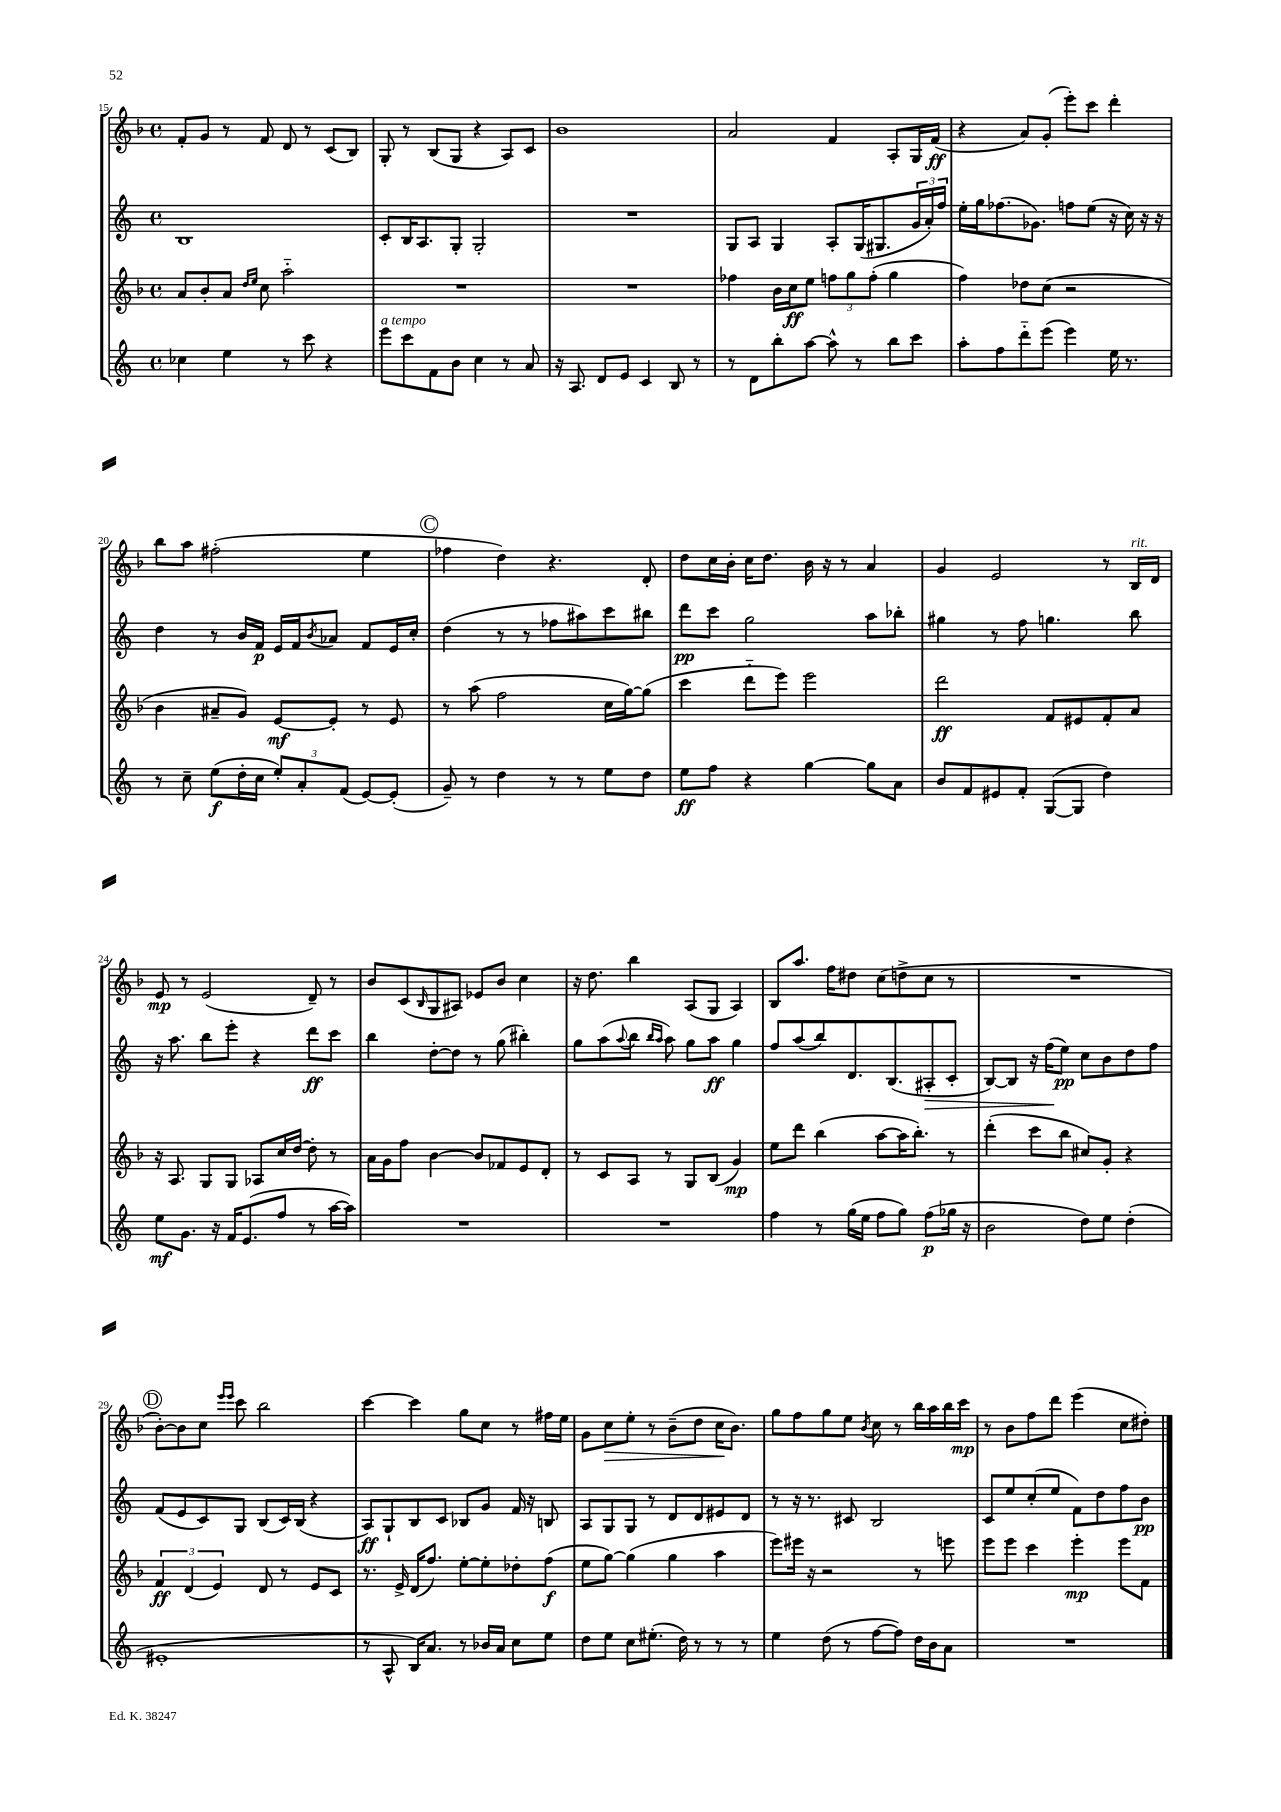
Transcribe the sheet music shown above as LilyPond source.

<<
\new StaffGroup <<
\new Staff = "s0" {
    \clef treble \key f \major \defaultTimeSignature \time 4/4
    f'8-. g'8 r8 f'8 d'8 r8 c'8( bes8) |
    g8-. r8 bes8( g8 r4 a8) c'8 |
    bes'1 |
    a'2 f'4 a8-. g16 f'16\ff( |
    r4 a'8) g'8-.( e'''8-.) c'''8 d'''4-. |
    bes''8 a''8 fis''2-.( e''4 |
    \mark \markup { \circle "C" } fes''4 d''4) r4. d'8-. |
    d''8 c''16 bes'16-. c''16 d''8. bes'16 r16 r8 a'4 |
    g'4 e'2 r8 bes16^\markup { \italic "rit." } d'16 |
    e'8\mp r8 e'2( d'8--) r8 |
    bes'8 c'8( \grace { bes16 } g8 ais8) ees'8 bes'8 c''4 |
    r16 d''8. bes''4 a8( g8 a4) |
    bes8 a''8. f''16 dis''8 c''8( d''8-> c''8 r8 |
    R1 |
    \mark \markup { \circle "D" } bes'8~-.) bes'8 c''8 \grace { e'''16 e'''16 } c'''8 bes''2 |
    c'''4~ c'''4 g''8 c''8 r8 fis''16 e''16 |
    g'8 c''8\> e''8-. r8 bes'8--( d''8 c''16\! bes'8.) |
    g''8 f''8 g''8 e''8 \acciaccatura { bes'8 } c''8 r8 bes''16 a''16 bes''16 c'''16\mp |
    r8 bes'8 f''8 d'''8 e'''4( c''8 dis''8-.) \bar "|." |
}
\new Staff = "s1" {
    \clef treble \key c \major \defaultTimeSignature \time 4/4
    b1 |
    c'8-. b16 a8. g8-. g2-. |
    R1 |
    g8 a8 g4 a8-. g16( gis8. \tuplet 3/2 { g'16 a'16-.) f''16 } |
    e''16-. g''16 fes''8.( ges'8.) f''8 e''8( r16 c''16) r16 r16 |
    d''4 r8 b'16 f'16\p e'16 f'16 \acciaccatura { b'8 } aes'8 f'8 e'16 c''16-. |
    \mark \markup { \circle "C" } d''4( r8 r8 fes''8 ais''8) c'''8 bis''8 |
    d'''8\pp c'''8 g''2 a''8 bes''8-. |
    gis''4 r8 f''8 g''4. b''8 |
    r16 a''8. b''8 e'''8-. r4 d'''8\ff c'''8 |
    b''4 d''8~-. d''8 r8 g''8( bis''4-.) |
    g''8 a''8( \appoggiatura { a''8 } b''8 \grace { b''16 a''16 } a''8) g''8 a''8\ff g''4 |
    f''8 a''8( b''8) d'8. b8.( ais8-.\> c'8-. |
    b8~) b8 r16 f''16\!( e''8\pp) c''8 b'8 d''8 f''8 |
    \mark \markup { \circle "D" } f'8( e'8 c'8) g8 b8( c'16) b16( r4 |
    a8\ff) g8-! b8 c'8 bes8 g'8 f'16 r16 b8 |
    a8 g8 g8 r8 d'8 d'8 eis'8 d'8 |
    r8 r16 r8. cis'8 b2 |
    c'8 e''8 c''8-.( e''8 f'8) d''8 f''8 b'8\pp \bar "|." |
}
\new Staff = "s2" {
    \clef treble \key f \major \defaultTimeSignature \time 4/4
    a'8 bes'8-. a'8 \grace { d''16 e''16 } c''8 a''2-_ |
    R1 |
    R1 |
    fes''4 bes'16 c''16\ff e''8 \tuplet 3/2 { f''8 g''8 f''8-.( } g''4 |
    f''4) des''8 c''8( r2 |
    bes'4 ais'8-- g'8) e'8~\mf e'8-. r8 e'8 |
    \mark \markup { \circle "C" } r8 a''8( f''2 c''16 g''16~) g''8( |
    c'''4 d'''8-_ e'''8) e'''2 |
    d'''2\ff f'8 eis'8 f'8-. a'8 |
    r16 a8. g8 g8 aes8 c''16 d''16~ d''8-. r8 |
    a'16 g'16 f''8 bes'4~ bes'8 fes'8 e'8 d'8-. |
    r8 c'8 a8 r8 g8 bes8( g'4\mp) |
    e''8 d'''8 bes''4( a''8~ a''16 bes''8.-.) r8 |
    d'''4-.( c'''8 bes''8 cis''8) g'8-. r4 |
    \mark \markup { \circle "D" } \tuplet 3/2 { f'4\ff d'4( e'4) } d'8 r8 e'8 c'8 |
    r8. e'16-> d'16( f''8.) e''8~-. e''8-. des''8-. f''8\f( |
    e''8 g''8~) g''4( g''4 a''4 |
    e'''8) eis'''16 r16 r2 r8 e'''8 |
    e'''8 e'''8 c'''4 e'''4-.\mp e'''8 f'8 \bar "|." |
}
\new Staff = "s3" {
    \clef treble \key c \major \defaultTimeSignature \time 4/4
    ces''4 e''4 r8 c'''8 r4 |
    e'''8^\markup { \italic "a tempo" } c'''8 f'8 b'8 c''4 r8 a'8 |
    r16 a8. d'8 e'8 c'4 b8 r8 |
    r8 d'8 b''8-. a''8~ a''8-^ r8 b''8 c'''8 |
    a''8-. f''8 d'''8-_ e'''8( e'''4) e''16 r8. |
    r8 c''8-- e''8\f( d''16-. c''16 \tuplet 3/2 { e''8-.) a'8-. f'8( } e'8~) e'8-.( |
    \mark \markup { \circle "C" } g'8--) r8 d''4 r8 r8 e''8 d''8 |
    e''8\ff f''8 r4 g''4~ g''8 a'8 |
    b'8 f'8 eis'8 f'8-. g8~( g8 d''4) |
    e''8\mf g'8. r16 f'16 e'8.( f''8 r8 a''16~ a''16) |
    R1 |
    R1 |
    f''4 r8 g''16( e''16 f''8 g''8) f''8\p( ges''16 r16 |
    b'2 d''8) e''8 d''4-.( |
    \mark \markup { \circle "D" } eis'1-. |
    r8 a8-^ b16) a'8. r8 bes'16 a'16 c''8 e''8 |
    d''8 e''8 c''8 eis''8.-.( d''16) r8 r8 r8 |
    e''4 d''8( r8 f''8~ f''8) d''16 b'16 a'8 |
    R1 \bar "|." |
}
>>
>>
\layout { \context { \Score currentBarNumber = #15 } }
